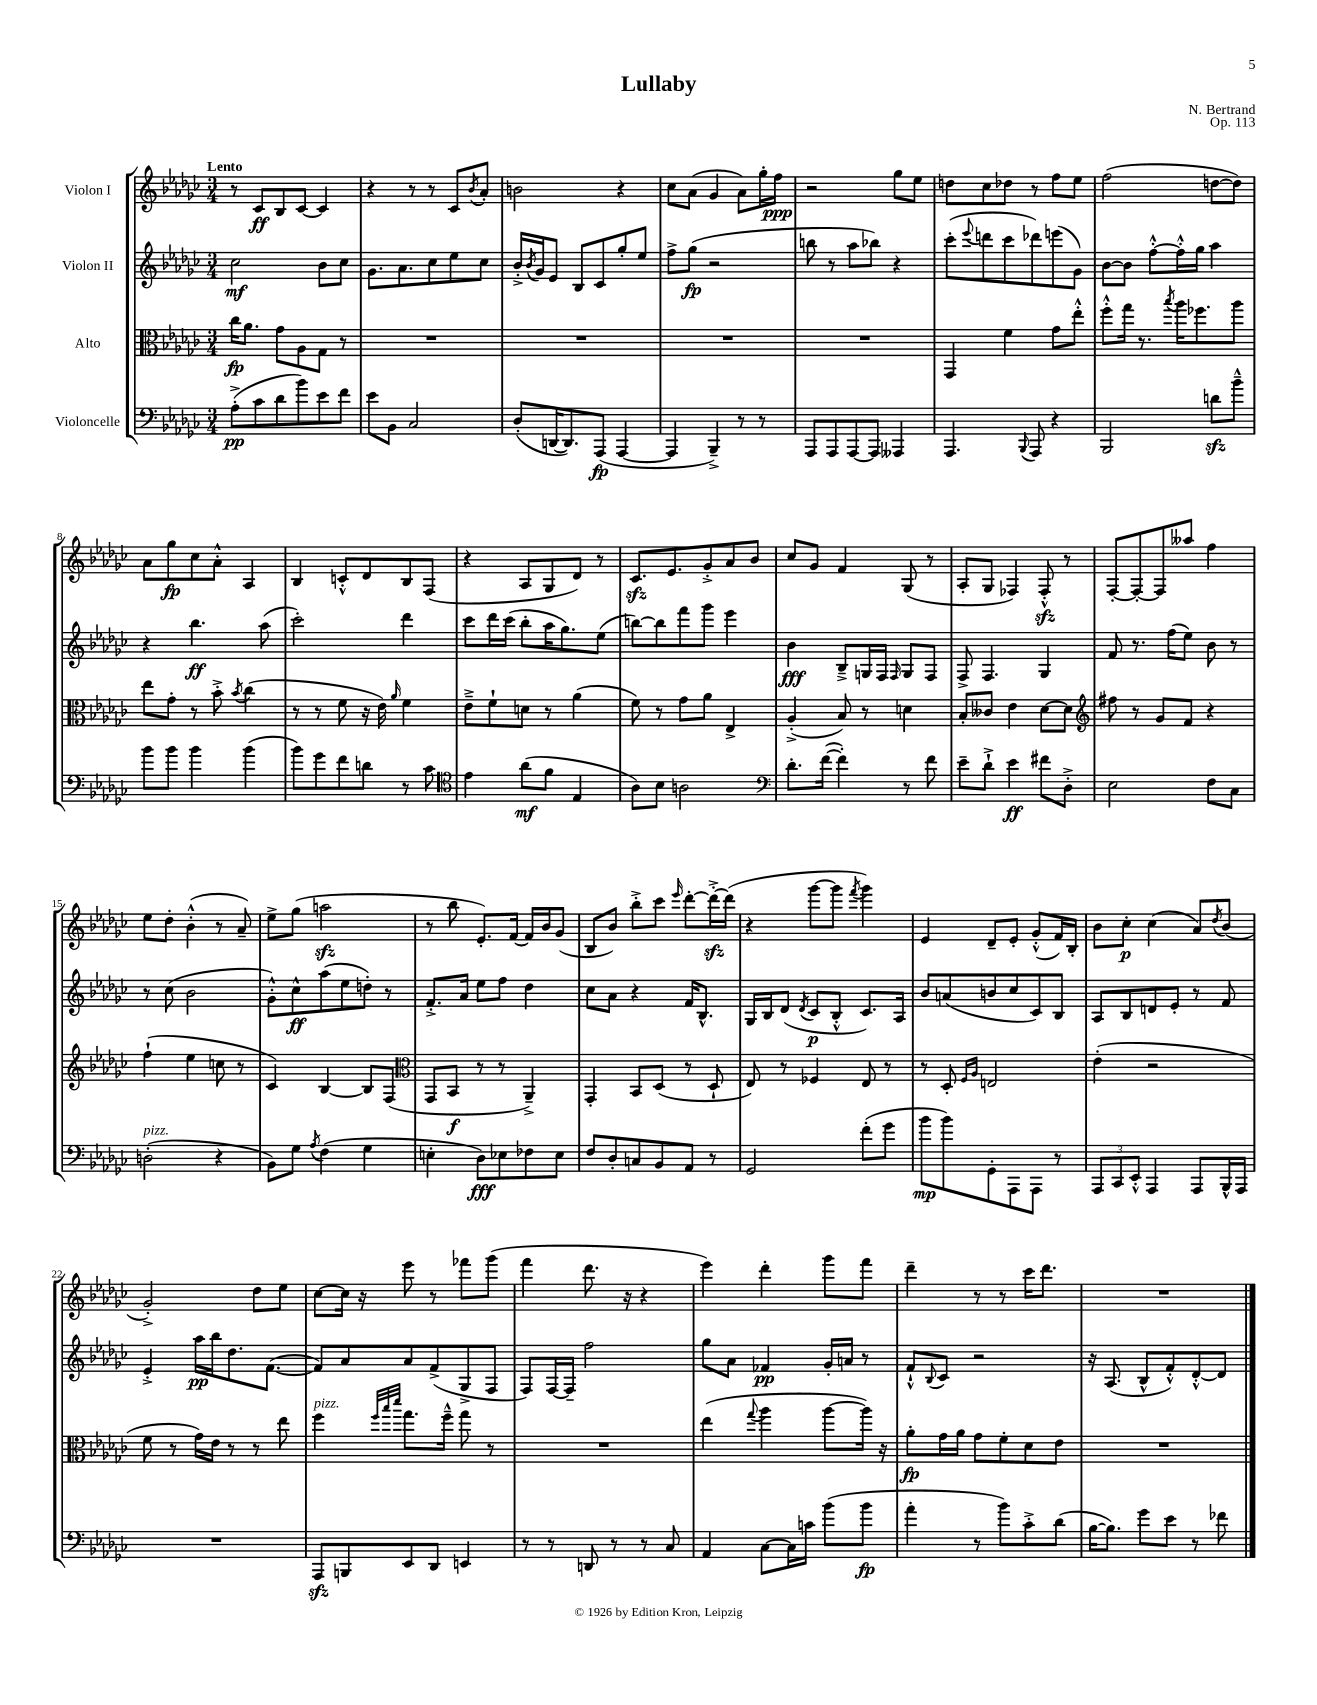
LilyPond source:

\header { title = "Lullaby" composer = "N. Bertrand" opus = "Op. 113" }
<<
\new StaffGroup <<
\new Staff = "s0" \with { instrumentName = "Violon I" } {
    \clef treble \key ges \major \numericTimeSignature \time 3/4 \tempo "Lento"
    r8 ces'8\ff bes8 ces'8~ ces'4 |
    r4 r8 r8 ces'8 \acciaccatura { bes'8 } aes'8-. |
    b'2 r4 |
    ces''8 aes'8( ges'4 aes'8) ges''16-. f''16\ppp |
    r2 ges''8 ees''8 |
    d''8 ces''8 des''8 r8 f''8 ees''8 |
    f''2( d''8~ d''8) |
    aes'8 ges''8\fp ces''8 aes'8-.-^ aes4 |
    bes4 c'8-.-^ des'8 bes8 f8( |
    r4 aes8 ges8 des'8) r8 |
    ces'8.\sfz ees'8. ges'8-.-> aes'8 bes'8 |
    ces''8 ges'8 f'4 ges8( r8 |
    aes8-. ges8 fes4) fes8-.-^\sfz r8 |
    f8~-. f8~-. f8 aeses''8 f''4 |
    ees''8 des''8-. bes'4-.-^( r8 aes'8--) |
    ees''8-> ges''8( a''2\sfz |
    r8 bes''8 ees'8.-.) f'16~ f'16 bes'16 ges'8( |
    bes8 bes'8) bes''8-.-> ces'''8 \grace { ees'''16 } des'''8~-. des'''16~-.->\sfz des'''16( |
    r4 ges'''8~ ges'''8 \acciaccatura { f'''8 } ges'''4) |
    ees'4 des'8-- ees'8-. ges'8-.-^( f'16) bes16-. |
    bes'8 ces''8-.\p ces''4( aes'8) \acciaccatura { des''8 } bes'8( |
    ges'2-.->) des''8 ees''8 |
    ces''8~ ces''16 r16 ees'''8 r8 fes'''8 ges'''8( |
    f'''4 des'''8. r16 r4 |
    ees'''4) des'''4-. ges'''8 f'''8 |
    des'''4-- r8 r8 ces'''16 des'''8. |
    R2. \bar "|." |
}
\new Staff = "s1" \with { instrumentName = "Violon II" } {
    \clef treble \key ges \major \numericTimeSignature \time 3/4
    ces''2\mf bes'8 ces''8 |
    ges'8. aes'8. ces''8 ees''8 ces''8 |
    bes'16-.-> \acciaccatura { bes'8 } ges'16 ees'8 bes8 ces'8 ges''8-. ees''8 |
    f''8-> ges''8\fp( r2 |
    b''8 r8 aes''8 bes''8) r4 |
    ces'''8-.( \appoggiatura { ees'''8 } d'''8 ces'''8 des'''8) e'''8( ges'8) |
    bes'8~ bes'8 f''8~-.-^ f''16-.-^ ges''16 aes''4 |
    r4 bes''4.\ff aes''8( |
    ces'''2-.) des'''4 |
    ces'''8 des'''16 ces'''16( bes''8-. aes''16 ges''8.) ees''8( |
    b''8~) b''8 f'''8 ges'''8 ees'''4 |
    bes'4\fff bes8---> g16 f16 \grace { f16 } g8 f8 |
    f8-> f4. ges4 |
    f'8 r8. f''16( ees''8) bes'8 r8 |
    r8 ces''8( bes'2 |
    ges'8-.-^) ces''8-^\ff aes''8( ees''8 d''8-.) r8 |
    f'8.-.-> aes'16 ees''8 f''8 des''4 |
    ces''8 aes'8 r4 f'16 bes8.-^ |
    ges16 bes16 des'8( \acciaccatura { des'8 } ces'8\p bes8-.-^ ces'8.) aes16 |
    bes'8 a'8( b'8 ces''8 ces'8) bes8 |
    aes8 bes8 d'8 ees'8-. r8 f'8 |
    ees'4-.-> aes''16\pp bes''16 des''8. f'8.~( |
    f'8) aes'8 aes'8 f'8->( ges8-> f8 |
    f8) f16~ f16-- f''2 |
    ges''8 aes'8 fes'4\pp ges'16-. a'16 r8 |
    f'8-!-^ \appoggiatura { bes8 } ces'8 r2 |
    r16 aes8.( bes8-^ f'8-.-^) des'8~-.-^ des'8 \bar "|." |
}
\new Staff = "s2" \with { instrumentName = "Alto" } {
    \clef alto \key ges \major \numericTimeSignature \time 3/4
    ces''16\fp aes'8. ges'8 aes8 ges8 r8 |
    R2. |
    R2. |
    R2. |
    R2. |
    ges,4 f'4 ges'8 ees''8-.-^ |
    f''8-.-^ ges''16 r8. \acciaccatura { bes''8 } aes''16 fes''8. aes''8 |
    ees''8 ges'8-. r8 bes'8-.-> \acciaccatura { bes'8 } ces''4( |
    r8 r8 f'8 r16 ees'16) \grace { aes'16 } f'4 |
    ees'8---> f'8-! d'8 r8 aes'4( |
    f'8) r8 ges'8 aes'8 ees4-> |
    aes4-.->( bes8) r8 d'4 |
    bes8-. ceses'8 ees'4 des'8~ des'8 |
    \clef treble fis''8 r8 ges'8 f'8 r4 |
    f''4-!( ees''4 c''8 r8 |
    ces'4) bes4~ bes8 f8( |
    \clef alto ges,8 bes,8\f r8 r8 aes,4--->) |
    ges,4-. bes,8 des8( r8 des8-! |
    ees8) r8 fes4 ees8 r8 |
    r8 des8-. \grace { f16 aes16 } e2 |
    ees'4-.( r2 |
    f'8 r8 ges'16) ees'16 r8 r8 ees''8 |
    f''4^\markup { \italic "pizz." } \grace { f''32 bes''32 des'''32 } ges''8. f''16---^ ges''8 r8 |
    R2. |
    ees''4( \appoggiatura { ges''8 } aes''4 aes''8~ aes''16) r16 |
    aes'8-.\fp ges'16 aes'16 ges'8 f'8-. des'8 ees'8 |
    R2. \bar "|." |
}
\new Staff = "s3" \with { instrumentName = "Violoncelle" } {
    \clef bass \key ges \major \numericTimeSignature \time 3/4
    aes8-.->\pp( ces'8 des'8 bes'8) ees'8 f'8 |
    ees'8 bes,8 ces2 |
    des8-.( d,16~ d,8.) aes,,8\fp( aes,,4~ |
    aes,,4 bes,,4--->) r8 r8 |
    aes,,8 aes,,8 aes,,8~ aes,,8 aeses,,4 |
    aes,,4. \appoggiatura { bes,,8 } aes,,8 r4 |
    bes,,2 d'8\sfz bes'8---^ |
    bes'8 bes'8 bes'4 bes'4( |
    bes'8) ges'8 f'8 d'8 r8 ces'8 |
    \clef tenor ees'4 aes'8\mf( f'8 ees4 |
    aes8) bes8 a2 |
    \clef bass des'8.-. f'16~( f'4-.) r8 f'8 |
    ees'8-- des'8-!-> ees'4\ff fis'8 des8-.-> |
    ees2 f8 ces8 |
    d2-.^\markup { \italic "pizz." }( r4 |
    bes,8) ges8 \acciaccatura { aes8 } f4( ges4 |
    e4-. des8\fff) ees8 fes8 ees8 |
    f8 des8-. c8 bes,8 aes,8 r8 |
    ges,2 f'8-.( ges'8 |
    bes'8\mp bes'8) ges,8-. aes,,8 aes,,8 r8 |
    \tuplet 3/2 { aes,,8 ces,8 ees,8-.-^ } aes,,4 aes,,8 bes,,16-^ aes,,16 |
    R2. |
    aes,,8\sfz b,,8 ees,8 des,8 e,4 |
    r8 r8 d,8 r8 r8 ces8 |
    aes,4 ces8~ ces16 c'16 bes'8( bes'8\fp |
    aes'4-. r8 bes'8) ces'8-.-> des'8( |
    bes16~ bes8.) ges'8 ees'8 r8 fes'8 \bar "|." |
}
>>
>>
